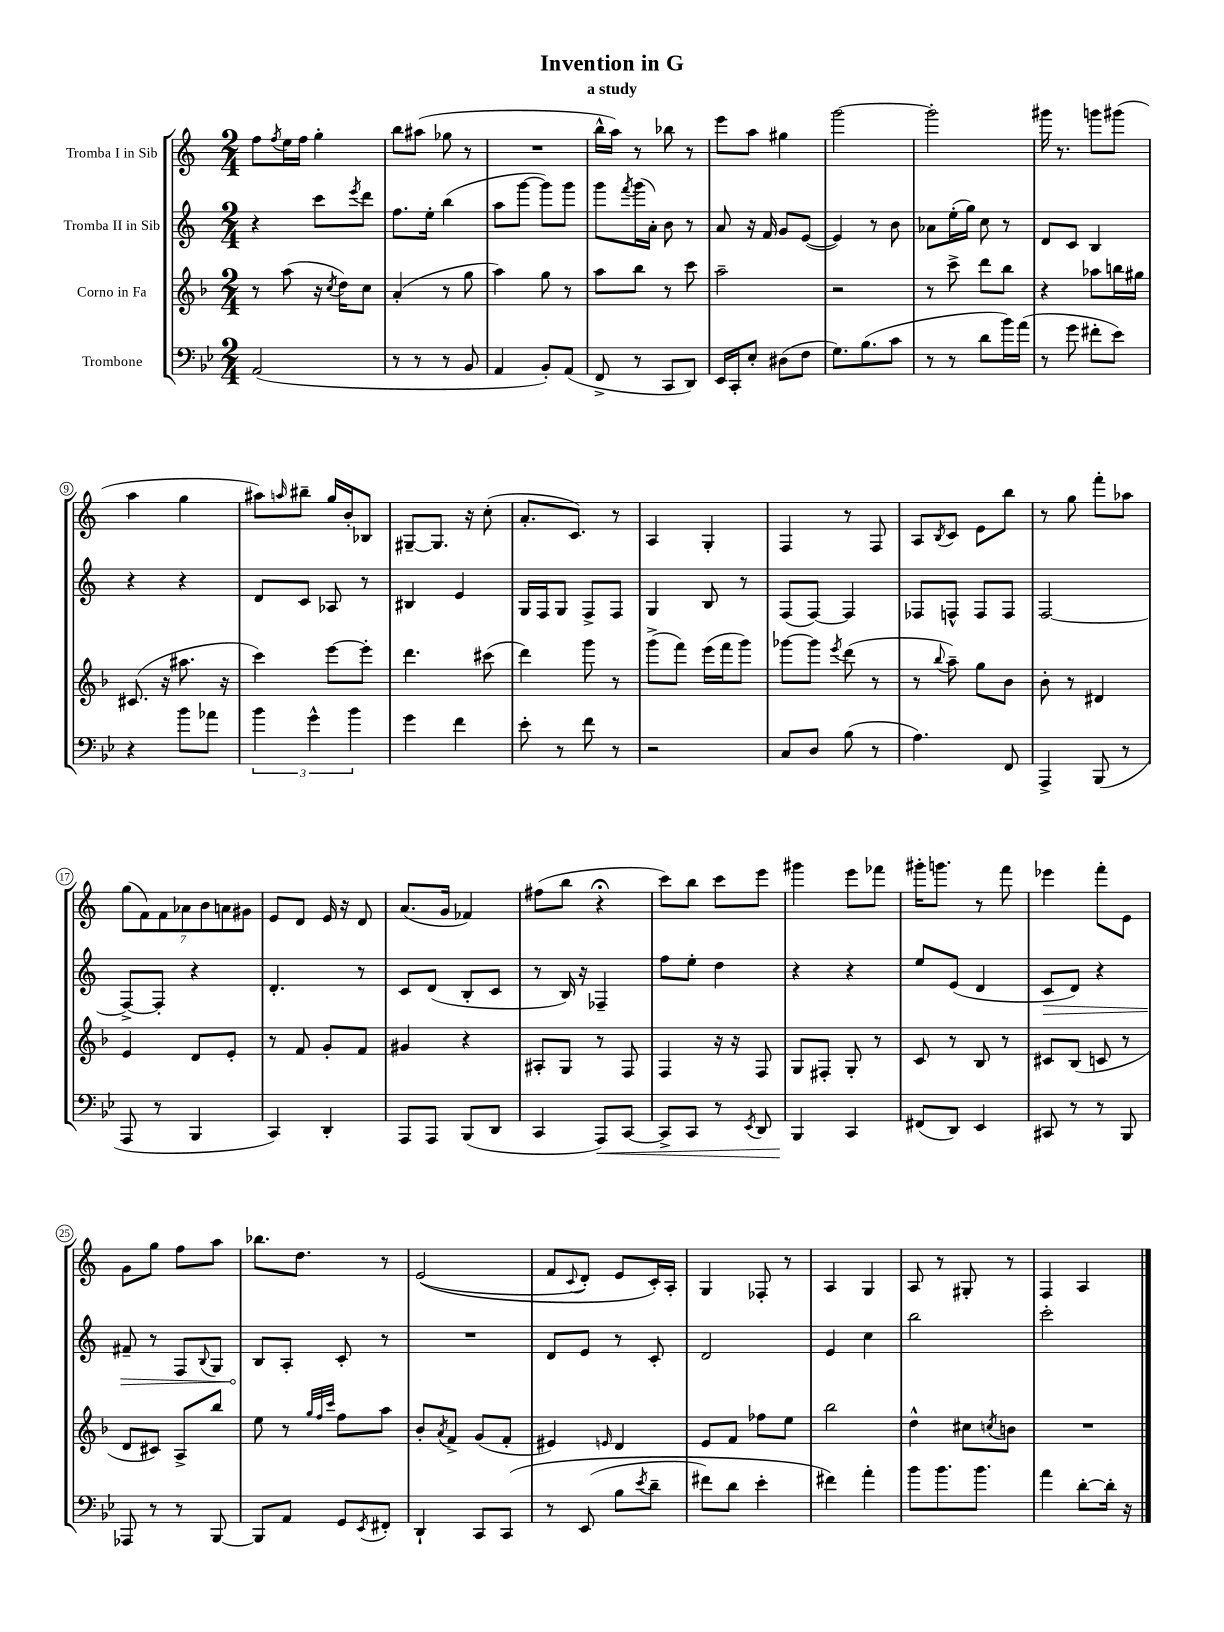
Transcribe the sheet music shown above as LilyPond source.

\header { title = "Invention in G" subtitle = "a study" }
<<
\new StaffGroup <<
\new Staff = "s0" \with { instrumentName = "Tromba I in Sib" } {
    \clef treble \key c \major \numericTimeSignature \time 2/4
    f''8 \acciaccatura { f''8 } e''16 f''16 g''4-. |
    b''8 ais''8( ges''8 r8 |
    R2 |
    b''16-^ a''16) r8 bes''8 r8 |
    e'''8 a''8 gis''4 |
    g'''2~ |
    g'''2-. |
    gis'''16 r8. g'''8 gis'''8( |
    a''4 g''4 |
    ais''8) \grace { a''16 } bis''8-- g''16 b'16-. bes8 |
    gis8~-- gis8. r16 c''8-.( |
    a'8.-. c'8.) r8 |
    a4 g4-. |
    f4 r8 f8 |
    a8 \acciaccatura { b8 } c'8 e'8 b''8 |
    r8 g''8 f'''8-. aes''8 |
    \tuplet 7/4 { g''8( f'8) f'8 aes'8 b'8 a'8 gis'8 } |
    e'8 d'8 e'16 r16 d'8 |
    a'8.( g'16 fes'4) |
    fis''8( b''8 r4\fermata |
    c'''8) b''8 c'''8 e'''8 |
    gis'''4 e'''8 fes'''8 |
    gis'''16-. g'''8. r8 f'''8 |
    ees'''4 f'''8-. e'8 |
    g'8 g''8 f''8 a''8 |
    bes''8. d''8. r8 |
    e'2(\( |
    f'8 \appoggiatura { c'8 } d'8-.) e'8 c'16-.\) a16-. |
    g4 fes8-. r8 |
    a4 g4 |
    a8 r8 gis8-. r8 |
    f4 a4 \bar "|." |
}
\new Staff = "s1" \with { instrumentName = "Tromba II in Sib" } {
    \clef treble \key c \major \numericTimeSignature \time 2/4
    r4 c'''8 \acciaccatura { e'''8 } d'''8 |
    f''8. e''16-. b''4( |
    a''8 g'''8~ g'''8) g'''8 |
    g'''8 \acciaccatura { f'''8 } g'''16( a'16-.) b'8 r8 |
    a'8 r16 f'16 g'8 e'8~( |
    e'4) r8 b'8 |
    aes'8 e''16-.( g''16) c''8 r8 |
    d'8 c'8 b4 |
    r4 r4 |
    d'8 c'8 aes8 r8 |
    bis4 e'4 |
    g16 f16 g8 f8-> f8 |
    g4 b8 r8 |
    f8( f8~) f4 |
    fes8 f8-^ f8 f8 |
    f2~ |
    f8~-> f8-. r4 |
    d'4.-. r8 |
    c'8 d'8( b8-. c'8 |
    r8 b16) r16 fes4-- |
    f''8 e''8-. d''4 |
    r4 r4 |
    e''8 e'8( d'4 |
    \once \override Hairpin.circled-tip = ##t c'8\> d'8) r4 |
    fis'8-- r8 f8 \appoggiatura { b8 } g8 |
    b8\! a8-. c'8-. r8 |
    R2 |
    d'8 e'8 r8 c'8-. |
    d'2 |
    e'4 c''4 |
    b''2 |
    c'''2-. \bar "|." |
}
\new Staff = "s2" \with { instrumentName = "Corno in Fa" } {
    \clef treble \key f \major \numericTimeSignature \time 2/4
    r8 a''8( r16 \acciaccatura { c''8 } d''16) c''8 |
    a'4-.( r8 g''8 |
    a''4) g''8 r8 |
    a''8 bes''8 r8 c'''8 |
    a''2-- |
    r2 |
    r8 c'''8-> d'''8 bes''8 |
    r4 aes''8 b''16 gis''16 |
    cis'8.( r16 ais''8. r16 |
    c'''4) e'''8~ e'''8-. |
    d'''4. cis'''8( |
    d'''4) g'''8 r8 |
    g'''8->( f'''8) e'''16( f'''16 g'''8) |
    ges'''8~ ges'''8 \acciaccatura { e'''8 } d'''8( r8 |
    r8 \appoggiatura { bes''8 } a''8--) g''8 bes'8 |
    bes'8-. r8 dis'4 |
    e'4 d'8 e'8-. |
    r8 f'8 g'8-. f'8 |
    gis'4 r4 |
    ais8-. g8 r8 f8 |
    f4 r16 r16 f8 |
    g8 fis8-. g8-. r8 |
    c'8 r8 bes8 r8 |
    cis'8 bes8( c'8 r8 |
    d'8 cis'8) a8-> bes''8 |
    e''8 r8 \grace { g''32 f''32 c'''32 } f''8 a''8 |
    bes'8-. \acciaccatura { a'8 } f'8-> g'8( f'8-. |
    eis'4) \grace { e'16 } d'4 |
    e'8 f'8 fes''8 e''8 |
    bes''2 |
    d''4-^ cis''8 \acciaccatura { c''8 } b'8 |
    R2 \bar "|." |
}
\new Staff = "s3" \with { instrumentName = "Trombone" } {
    \clef bass \key bes \major \numericTimeSignature \time 2/4
    a,2( |
    r8 r8 r8 bes,8 |
    a,4 bes,8-.) a,8( |
    f,8-> r8 c,8 d,8) |
    ees,16 c,16-. ees8-. dis8( f8 |
    g8.) bes8.( c'8 |
    r8 r8 d'8 bes'16) a'16( |
    r8 g'8 fis'8-. ees'8) |
    r4 bes'8 aes'8 |
    \tuplet 3/2 { bes'4 g'4-^ bes'4 } |
    g'4 f'4 |
    ees'8-. r8 f'8 r8 |
    r2 |
    c8 d8 bes8( r8 |
    a4.) f,8 |
    a,,4-> bes,,8( r8 |
    a,,8 r8 bes,,4 |
    c,4) d,4-. |
    a,,8 a,,8 bes,,8( d,8 |
    c,4 a,,8\<) c,8~ |
    c,8-> c,8 r8 \acciaccatura { ees,8 } d,8 |
    bes,,4\! c,4 |
    fis,8( d,8) ees,4 |
    cis,8 r8 r8 bes,,8 |
    aes,,8 r8 r8 bes,,8~ |
    bes,,8 a,8 g,8 \acciaccatura { ees,8 } fis,8-. |
    d,4-! c,8 c,8\( |
    r8 ees,8( bes8 \acciaccatura { ees'8 } d'8-- |
    fis'8) d'8 ees'4-. |
    fis'4\) a'4-. |
    bes'8 bes'8. bes'8. |
    a'4 d'8~-. d'16-. r16 \bar "|." |
}
>>
>>
\layout { \context { \Score \override BarNumber.stencil = #(make-stencil-circler 0.1 0.3 ly:text-interface::print) } }
